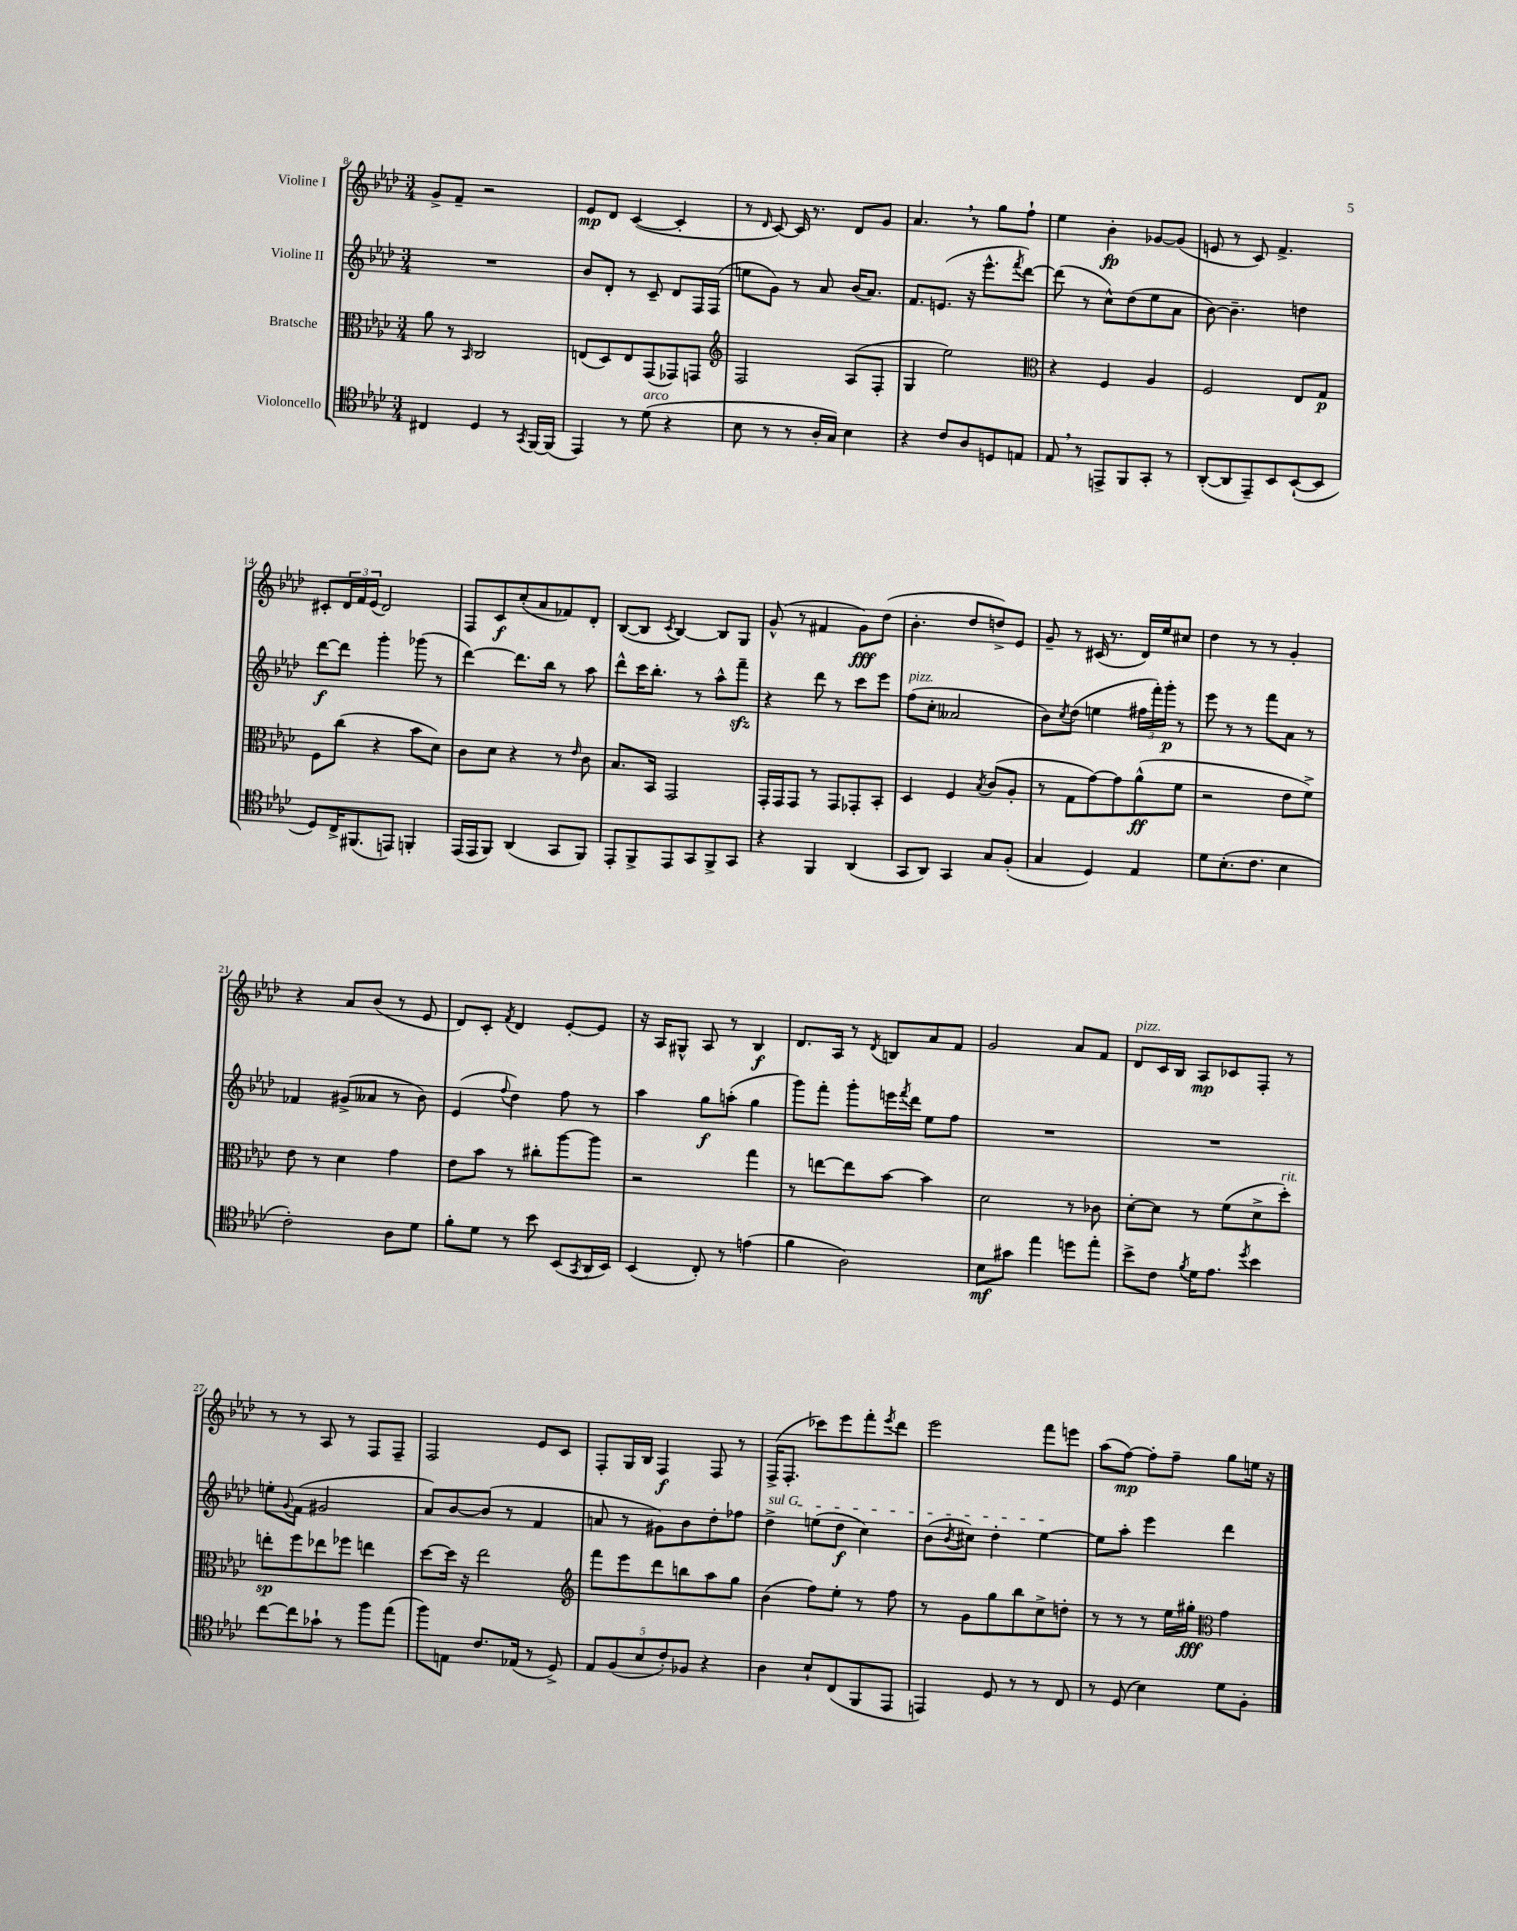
<<
\new StaffGroup <<
\new Staff = "s0" \with { instrumentName = "Violine I" } {
    \clef treble \key aes \major \numericTimeSignature \time 3/4
    g'8-> f'8-- r2 |
    ees'8\mp des'8 c'4~( c'4-. |
    r8 \grace { des'16 } c'8~) c'16 r8. des'8 g'8 |
    aes'4. \breathe r8 g''8 f''8-! |
    ees''4 bes'4-.\fp ges'8~ ges'8( |
    e'8 r8 c'8) f'4.-> |
    cis'8-. \tuplet 3/2 { des'16 f'16 ees'16( } des'2) |
    f8 c'8\f c''8-.( aes'8 fes'8) des'8-. |
    bes8~( bes8 \acciaccatura { c'8 } bes4~) bes8 g8 |
    g'8-^( r8 fis'4 g'8\fff) des''8( |
    bes'4.-. des''8 d''8->) ees'8 |
    g'8-- r8 cis'16( r8. des'16) ees''16 cis''8 |
    des''4 r8 r8 g'4-. |
    r4 aes'8 bes'8( r8 ees'8 |
    des'8) c'8-. \acciaccatura { f'8 } des'4 ees'8~-. ees'8 |
    r16 aes16 gis8-^ aes8 r8 bes4\f |
    des'8. aes16 r8 \acciaccatura { des'8 } b8 aes'8 f'8 |
    g'2 aes'8 f'8 |
    des'8^\markup { \italic "pizz." } c'16 bes16 aes8\mp ces'8 f8-. r8 |
    r8 r8 aes8 r8 f8 f8-- |
    f2 ees'8 c'8 |
    f8-. g16 bes16 f4\f f8 r8 |
    f16->( f8.-. ces'''8) ees'''8 f'''8-. \acciaccatura { ees'''8 } des'''8 |
    ees'''2 f'''8 e'''8 |
    aes''8( f''8~\mp) f''8-. f''8-- g''8 e''16 r16 \bar "|." |
}
\new Staff = "s1" \with { instrumentName = "Violine II" } {
    \clef treble \key aes \major \numericTimeSignature \time 3/4
    R2. |
    bes'8 des'8-. r8 c'8-- des'8 f16 f16( |
    e''8 g'8) r8 aes'8 bes'16( aes'8.) |
    f'8. e'8.( r16 ees'''8.-^ \acciaccatura { f'''8 } des'''8~) |
    des'''8( r8 c''8-^) des''8( ees''8 aes'8 |
    bes'8~) bes'4.-- d''4 |
    des'''8~\f des'''8 g'''4-. ges'''8( r8 |
    des'''4~) des'''8. bes''16 r8 aes''8 |
    des'''8-^ c'''16 bes''8.-. r8 aes''8-^ f'''8--\sfz |
    r4 des'''8 r8 c'''8 ees'''8 |
    f''8^\markup { \italic "pizz." }( c''8-. aeses'2 |
    bes'8) \acciaccatura { c''8 } des''8( e''4 \tuplet 3/2 { fis''16 f'''16-.) g'''16-.\p } r8 |
    ees'''8 r8 r8 f'''8 aes'8 r8 |
    fes'4 gis'8->( aeses'8 r8 bes'8) |
    ees'4( \appoggiatura { f''8 } des''4) f''8 r8 |
    aes''4 g''8\f a''8-.( g''4 |
    g'''8) f'''8-. g'''8-. e'''16 \acciaccatura { f'''8 } des'''16 ees''8 f''8 |
    R2. |
    R2. |
    e''8-. \appoggiatura { g'8 } f'8( gis'2 |
    aes'8) bes'8~ bes'8( r8 f'4 |
    a'8 r8 gis'8) bes'8 des''8-. fes''8 |
    \once \override TextSpanner.bound-details.left.text = \markup { \italic "sul G" } des''4->\startTextSpan e''8( des''8\f c''4) |
    bes'8( \acciaccatura { bes'8 } cis''8) des''4-. ees''4~\stopTextSpan |
    ees''8 aes''8-. ees'''4 des'''4 \bar "|." |
}
\new Staff = "s2" \with { instrumentName = "Bratsche" } {
    \clef alto \key aes \major \numericTimeSignature \time 3/4
    aes'8 r8 \grace { bes,16 } c2 |
    e8( des8) e8 g,8( ges,8) g,8 |
    \clef treble f2 aes8( f8-. |
    g4 ees''2) |
    \clef alto r4 f4 aes4 |
    f2 ees8 g8\p |
    f8 c''8( r4 bes'8 des'8) |
    c'8 des'8 r4 r8 \grace { ees'16 } c'8 |
    bes8. bes,16 g,2 |
    g,16-. g,16 g,8 r8 g,8 ges,8-. bes,8-. |
    des4 f4 \acciaccatura { bes8 } c'8( aes8-. |
    r8 g8 g'8~) g'8 aes'8-^\ff( f'8 |
    r2 ees'8 f'8->) |
    ees'8 r8 des'4 g'4 |
    ees'8 bes'8 r8 cis''8-. aes''8~ aes''8 |
    r2 g''4 |
    r8 e''8~ e''8 bes'8~ bes'4 |
    des'2 r8 ces'8 |
    des'8~-. des'8 r8 f'8( des'8-> des''8-.^\markup { \italic "rit." }) |
    e''8-.\sp f''8 ees''8 fes''8 e''4 |
    des''8~ des''16 r16 ees''2 |
    \clef treble f'''8 ees'''8 des'''8 b''8 aes''8 g''8 |
    bes'4( f''8) ees''8-. r8 f''8 |
    r8 g'8 g''8 bes''8 c''8-> d''8-. |
    r8 r8 r8 ees''16 gis''16-.\fff \clef alto g'4 \bar "|." |
}
\new Staff = "s3" \with { instrumentName = "Violoncello" } {
    \clef tenor \key aes \major \numericTimeSignature \time 3/4
    cis4 des4 r8 \acciaccatura { g,8 } f,16~ f,16( |
    ees,4) r8 des'8^\markup { \italic "arco" }( r4 |
    bes8 r8 r8 aes16-. g16) bes4 |
    r4 c'8 aes8 d8 e8 |
    ees8 \breathe r8 e,8-> f,8 g,8-. r8 |
    aes,8~-.( aes,8 ees,8--) bes,8 bes,8~-!( bes,8 |
    des8) c16-> fis,8.( e,8) f,4-. |
    ees,16( ees,16 f,8) aes,4( g,8 f,8) |
    ees,8-. f,8-> ees,8 g,8 f,8-> g,8 |
    r4 f,4 aes,4( |
    g,8 aes,8) g,4 g8 f8-.( |
    g4 des4) ees4 |
    des'8 bes8.-.( c'8. bes4 |
    c'2-.) aes8 des'8 |
    f'8-. des'8 r8 bes'8 bes,8( \acciaccatura { g,8 } aes,16 bes,16) |
    bes,4( c8-.) r8 e'4( |
    f'4 aes2) |
    bes8\mf gis'8 ees''4 d''8 ees''8-. |
    bes'8-> c'8 \acciaccatura { f'8 } des'16 ees'8. \acciaccatura { des''8 } bes'4 |
    c''8~ c''8 ges'8-! r8 f''8 ees''8( |
    f''8) e8 c'8. ees16( r8 des8->) |
    \tuplet 5/4 { ees8 f8( bes8 c'8-.) fes8 } r4 |
    aes4 bes8-! c8( f,8 ees,8 |
    e,4) des8 r8 r8 c8 |
    r8 des8( bes4) des'8 f8-. \bar "|." |
}
>>
>>
\layout { \context { \Score currentBarNumber = #8 } }
